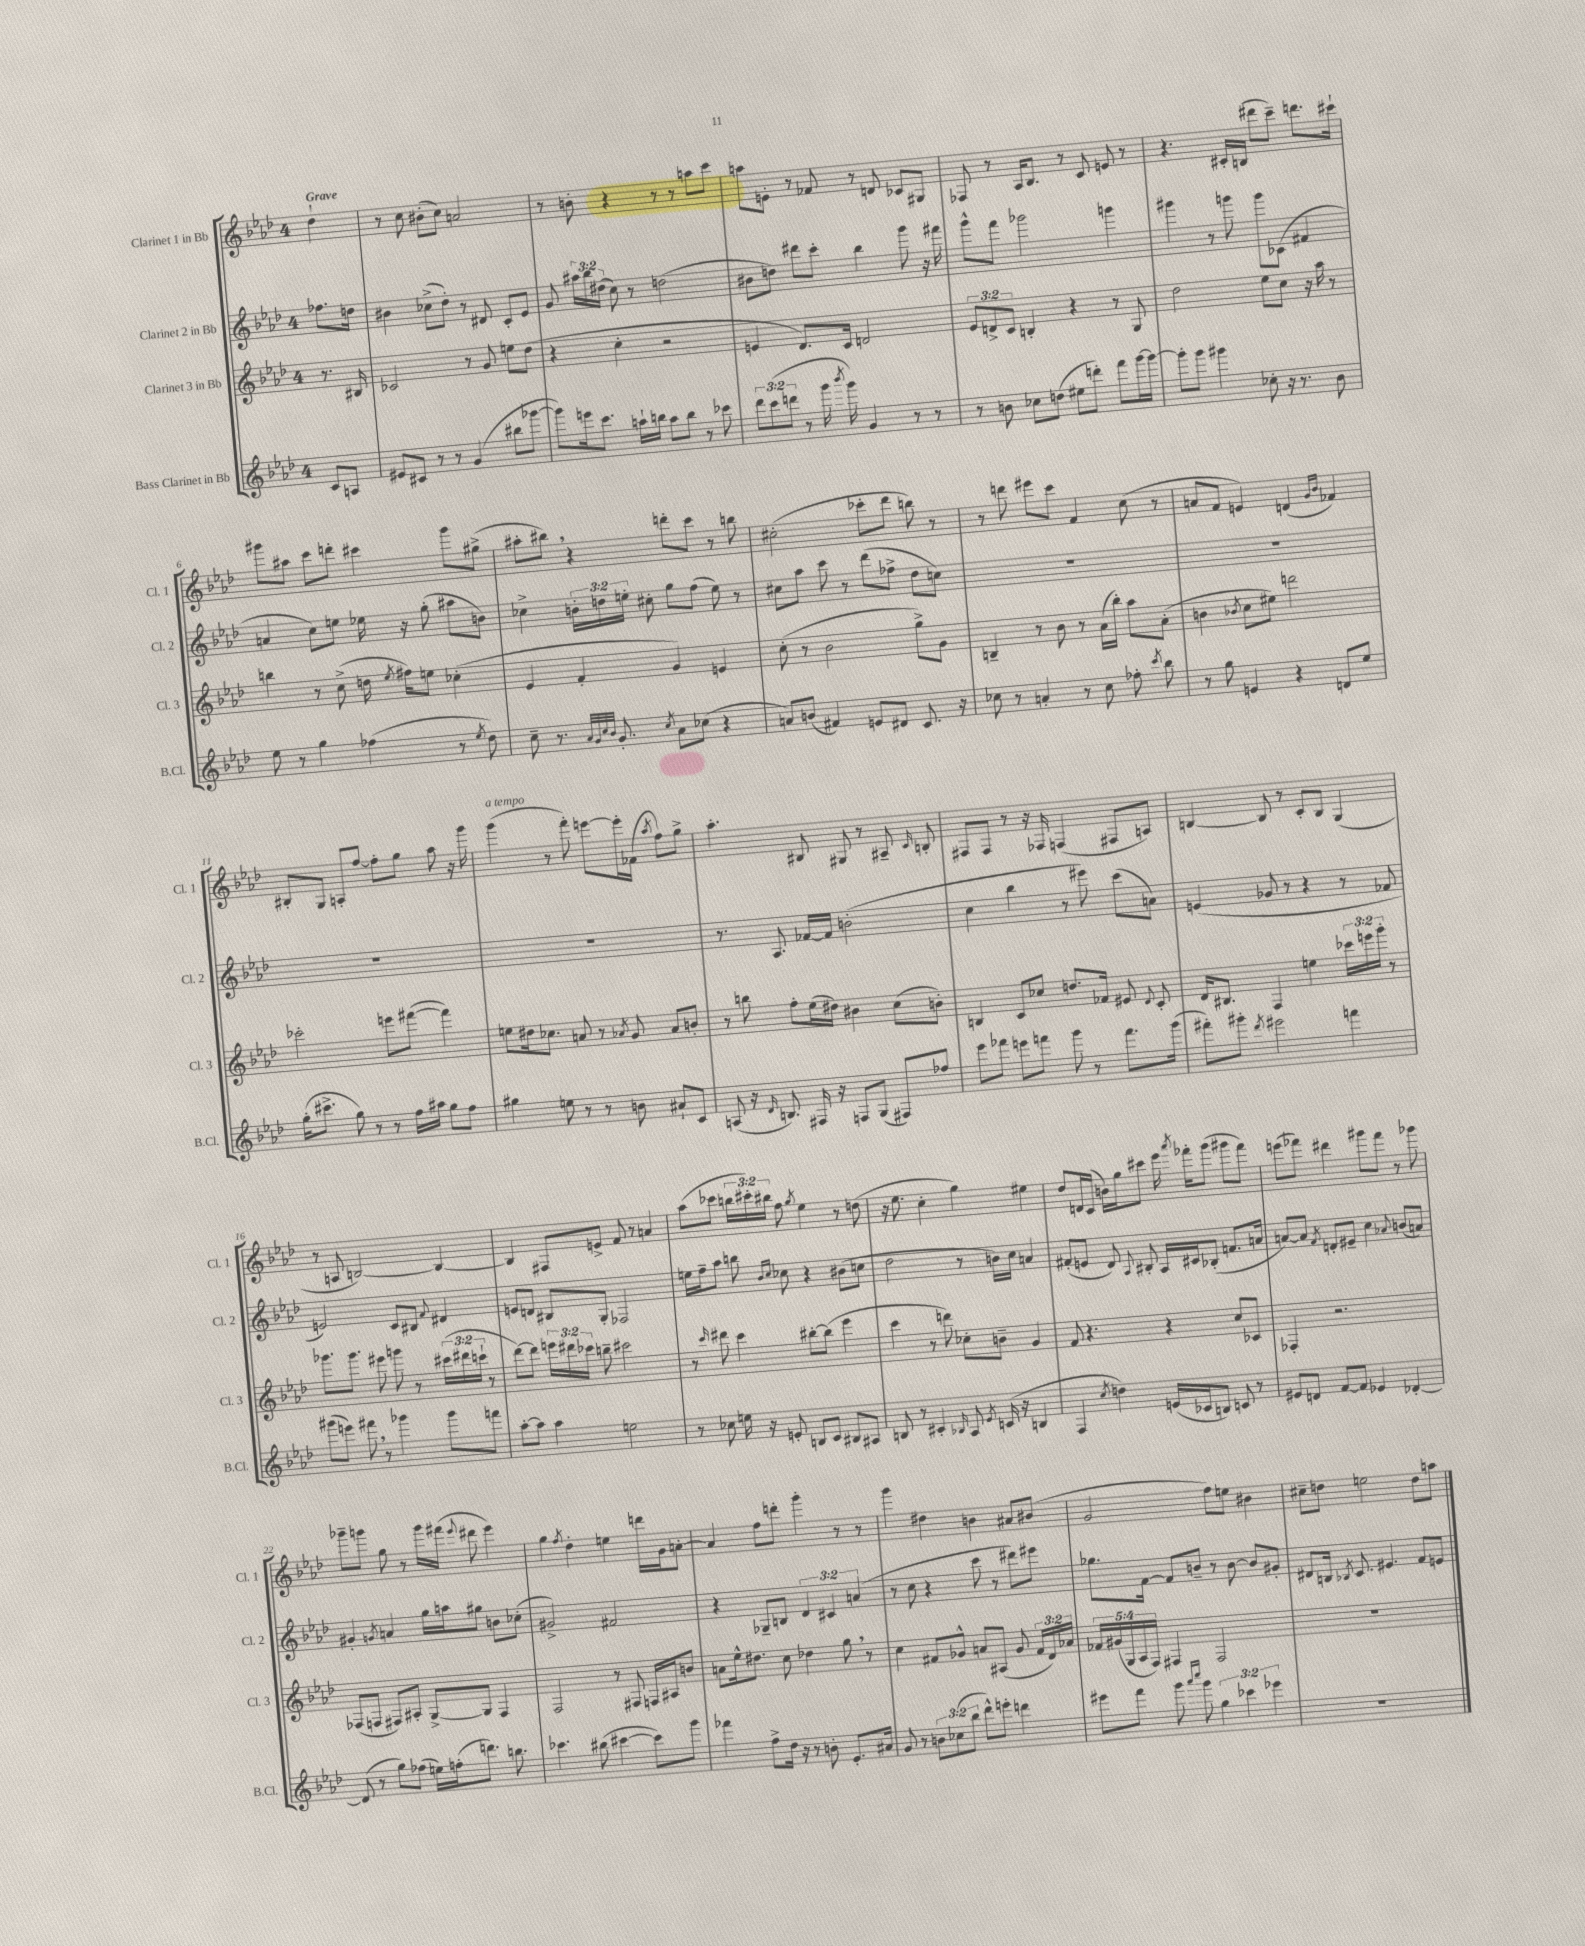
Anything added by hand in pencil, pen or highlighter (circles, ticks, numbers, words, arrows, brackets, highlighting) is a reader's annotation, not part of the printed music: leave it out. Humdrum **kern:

**kern	**kern	**kern	**kern
*part4	*part3	*part2	*part1
*staff4	*staff3	*staff2	*staff1
*I"Bass Clarinet in Bb	*I"Clarinet 3 in Bb	*I"Clarinet 2 in Bb	*I"Clarinet 1 in Bb
*I'B.Cl.	*I'Cl. 3	*I'Cl. 2	*I'Cl. 1
*clefG2	*clefG2	*clefG2	*clefG2
*k[b-e-a-d-]	*k[b-e-a-d-]	*k[b-e-a-d-]	*k[b-e-a-d-]
*M4/4	*M4/4	*M4/4	*M4/4
=	=	=	=
!	!	!	!LO:TX:a:B:t=Grave
8c/L	8.r	8.ff-X\L	4dd-`\
8An/J	.	.	.
.	16B#X/	16ddn\Jk	.
=1	=1	=1	=1
8e#X/L	2c-X/	4b#X\	8r
8c#X/J	.	.	8cc\
8r	.	(8cc-X^\L	(8b#X'\L
8r	.	8dd-'\J)	8cc\J)
(4g/	8r	8r	2an/
.	8g/	8d#X/	.
8bb#X\L	8een\L	8c'/L	.
[8ggg-X\J	(8dd-\J	8e-/J	.
=2	=2	=2	=2
8ggg-\L])	4r	8g/	8r
16eeen\k	.	24aa#X\LL	8bn'\
.	.	24bb-\	.
8.ccc\J	.	.	.
.	.	(24dd#X\JJ	.
.	4cc'\	8cc\)	4r
16aan`\LL	.	8r	.
16bbn\JJ	.	.	.
8aa\L	2r	(2ddn\	8r
8bb\J	.	.	8r
8r	.	.	8aan\L
8ccc-X\	.	.	8ccc\J
=3	=3	=3	=3
12ddd-\L	4en/	8b#X\L	8aan\L
(12ccc\	.	.	.
.	.	8ddn\J)	8en'\J
12dddn\J	.	.	.
8r	8.d-/L)	8ddd#X\L	8r
16ggg\	.	8ccc'\J	8f-X/
8qbbb-/	.	.	.
16ggg\)	16c/Jk	.	.
4g/	2dn/	4bb-\	8r
.	.	.	8dn/
8r	.	8ggg\	8c-X/L
8r	.	16r	8G#X/J
.	.	16fff#X\	.
=4	=4	=4	=4
8r	12e-/L	8ggg^^\L	8F-X/
.	12dn^/	.	.
8bn\	.	8fff\J	8r
.	12c/J	.	.
8cc-X\L	4Bn'/	2ggg-X\	16A-/KL
.	.	.	8.B-/J
(8ddn\J	.	.	.
8ee#X\L	4r	.	8r
8dddn'\J)	.	.	8c/
8fff\L	8r	4gggn\	8en/
[16ggg\L	8G/	.	8r
16ggg\JJ_	.	.	.
=5	=5	=5	=5
8ggg'\L]	2dd-\	4ggg#X\	4.r
8ggg\J	.	.	.
4ggg#X\	.	8r	.
.	.	8gggn\	16c#X'/LL
.	.	.	(16Bn/JJ
8cc-X'\	8ee-\L	8ggg\L	8ddd#X\L
16r	8cc\J	(8c-X\J	8ccc~\J)
8.r	.	.	.
.	16r	4f#X/	8.dddn\L
.	16aa-\	.	.
8b-\	8r	.	.
.	.	.	16ccc#X`\Jk
!!LO:LB:g=z
=6	=6	=6	=6
8ee-\	4bbn\	4an/	8ggg#X\L
8r	.	.	8aa#X\J
4gg\	8r	8cc\L)	8ccc\L
.	(8cc^\	8een\J	8dddn'\J
(4ff-X\	16ddn\	16ee-X\	4ccc#X\
.	8qee-/	.	.
.	16ff#X\KL)	16r	.
.	8een\J	(8gg'\	.
8r	(4cc-X'\	8aa#X\L	8ggg#\L
8qee-/	.	.	.
8dd-\)	.	8bn\J)	(8gg#X^\J
=7	=7	=7	=7
8cc~\	4e-/	4cc-X^\	8aa#X'\L
8.r	.	.	8bb#X,\J)
.	4f'/	24bn'\LL	4r
.	.	24ddn\	.
32qqa-/LLL	.	.	.
32qqg/	.	.	.
32qqcc/	.	.	.
32qqb-/JJJ	.	.	.
8.g'/	.	.	.
.	.	24een'\JJ	.
.	.	8cc#X'\	.
8qcc/	.	.	.
8a-\L	4g/)	8gg\L	8dddn'\L
(8cc-X\J	.	(8ff\J	8ccc\J
4r	4en/	8ee\)	8r
.	.	8r	8bbn\
=8	=8	=8	=8
8an/L)	(8cc'\	8cc#X\L	(2cc#X'\
(8bn/J	8r	8aa-\J	.
4f#X/)	2b-\	8ccc\	.
.	.	8r	.
8en/L	.	(8ddd-\L	8ccc-X'\L
8d#X/J	.	8ff-X^\J	8ddd-\J
8.c/	8gg^\L)	8dd-\L	8bbn\)
.	8g\J	8ccn\J)	8r
16r	.	.	.
=9	=9	=9	=9
8cc-X\	4Bn~/	1r	8r
8r	.	.	8dddn\
4an'/	8r	.	8eee#X\L
.	8b-\	.	8ccc\J
8r	8r	.	4f/
8cc-\	(16a-\LL	.	.
.	16bb-'\JJ)	.	.
8ff-X'\	8aa-\L	.	(8cc\
8qccc/	.	.	.
8bb-\	(8a-'\J	.	8r
=10	=10	=10	=10
8r	4bn\	1r	8an/L
8gg\	.	.	8f/J
.	8qb-X/	.	.
4en/	8cc\L	.	4en/)
.	8ee#X\J)	.	.
4r	2dddn\	.	(4dn/
.	.	.	16qqg/LL
.	.	.	16qqb-/JJ
8dn/L	.	.	4f-X/)
8ee-/J	.	.	.
!!LO:LB:g=z
=11	=11	=11	=11
(16gg'\KL	2ccc-X'\	1r	8B#X'/L
8.ccc#X^\J	.	.	.
.	.	.	8G/J
8gg\)	.	.	8An'/L
8r	.	.	[8ff/J
8r	8eeen\L	.	8ff'\L]
16ff\LL	([8fff#X\J	.	8gg\J
16aa#X\JJ	.	.	.
8gg\L	4fff#\])	.	8aa-\
8ff\J	.	.	16r
.	.	.	16ggg\
=12	=12	=12	=12
!	!	!	!LO:TX:a:i:t=a tempo
4gg#X\	8een\L	1r	(4ggg\
.	16dd#X\k	.	.
.	8.cc-X\J	.	.
8een\	.	.	8r
8r	8an/	.	8fff'\)
8r	8r	.	[8eeen\L
.	8qa-X/	.	.
8bn\	8g/	.	16eee'\L]
.	.	.	(16f-X\JJ
.	.	.	8qaa-/
8a#X`/L	8a-/L	.	8ff\L)
8c/J	8bn'/J	.	8gg^\J
=13	=13	=13	=13
(8An/	8r	8.r	4.aa-'\
16r	8bbn\	.	.
16qqd-/	.	.	.
8.Bn/)	.	8.A-/	.
.	8ff'\L	.	.
16F#X/	(16ee-\L	[16f-X/LL	8B#X/
16r	16dd#X\JJ)	16f-/JJ]	.
8Fn/L	4b#X\	(2bn'\	8G#X/
(8G/J	.	.	8r
8F#X/L)	(8cc\L	.	8A#X~/
.	.	.	16qqc/
8ff-X/J	8bn'\J)	.	8Bn'/
=14	=14	=14	=14
8eee-\L	4Bn/	4cc\	8F#X/L
8fff-X\J	.	.	8F#/J
8eeen\L	8c/L	4bb-\	8r
8fffn\J	8cc-X/J	.	16r
.	.	.	16F-X/
8ggg\	8.ddn/L	8r	(4Fn/
8r	.	8eee#X\)	.
.	16f-X/Jk	.	.
8.fff\L	8e#X/	(8ccc\L	8F#X/L
.	8qqd-/	.	.
.	8c'/	8an\J)	8An/J)
(16ggg\Jk	.	.	.
=15	=15	=15	=15
8fff#X'\L)	16d-/KL	(4en/	[4Bn/
.	8.B#X/J	.	.
8ggg#X'\J	.	.	.
8qddd-/	.	.	.
2eee#X\	4F/	8g-X/	8B/]
.	.	8r	8r
.	4een\	4r	8c'/L
.	.	.	8B/J
4fffn\	24ccc-X\LL	8r	(4G/
.	24eeen\	.	.
.	24ggg'\JJ	.	.
.	8r	8f-X/	.
!!LO:LB:g=z
=16	=16	=16	=16
(8ggg#X\L	8.ggg-X\L	2en/)	8r
8eeen\J)	.	.	8An/
.	8.ggg-\J	.	.
8fff#X,\	.	.	[2Bn/)
8r	8eee#X\	.	.
4ggg-X\	8gggn\	8c/L	.
.	8r	8B#X/J	.
.	.	8qqf/	.
8ggg-\L	(24ccc#X\LL	4d#X/	4B/_
.	24ddd#X\	.	.
.	24cccn`\JJ	.	.
8fffn\J	8r	.	.
=17	=17	=17	=17
[8aa-'\L	[8ddd-\L)	8en/L	4B/]
8aa-\J]	8ddd-\J]	8dn/J	.
4aa-\	24eeen\LL	8B#X/L	8F#X/L
.	24ddd#X\	.	.
.	24ccc-X\JJ	.	.
.	8bbn~\	8G'/J	8en^/J
2een\	2ccc#X\	2F-X/	8f/
.	.	.	8r
.	.	.	4an/
=18	=18	=18	=18
8r	8r	16een\LL	(8aa-\L
.	.	16ff~\J	.
.	16qqccc/	.	.
8cc-X\	8ddd#X\	8aa-\J	8ccc-X\J
16een\	4ccc\	8bbn\	24bbn\LL
.	.	.	24ccc#X'\)
16r	.	.	.
.	.	.	24bb#X\JJ
.	.	16qqb-/LL	.
.	.	16qqcc/JJ	.
8en'/	.	8cc-X\	8ff\
.	.	.	8qgg/
8Bn/L	[8bb#X'\L	4r	4ee-\
8c/J	(8bb#\J]	.	.
8B#X/L	4eee-\	(8b#X\L	8r
8A#X/J	.	8ccn\J	(8ddn\
=19	=19	=19	=19
8Bn/	4ccc\	2dd-\	16r
.	.	.	8.ee-\
8r	.	.	.
4c#X'/	8r	.	4cc'\
.	8dddn\)	.	.
16qqB-X/	.	.	.
8A-/	8cc-X'\L	8r	4gg\)
8qe-/	.	.	.
(16cn/	8bn~\J	16bn\LL)	.
16r	.	16cc\JJ	.
4Bn/	4g/	4an/	4ee#X\
=20	=20	=20	=20
4F/	8f/	(8f#X'/L	8dd-/L
.	4.r	8en/J	16dn/L
.	.	.	(16c/JJ
8qcc/	.	.	.
4ddn\)	.	8d-/)	16bn\LL)
.	.	.	16gg\J
.	.	8qqA-/	.
.	.	8B#X'/	8ccc#X\J
(16en/LL	4r	16A-/LL	16eee-\
.	.	.	8qaaa-/
16c-X/J	.	16c#X/J	16fff-X'\KL
8Bn/J)	.	(8B-X'/J	(8ggg\J
8cn/	8cc/L	8.fn/L	8ggg#X\L
8r	8c-X/J	.	8fff-\J)
.	.	16an/Jk	.
=21	=21	=21	=21
8e#X/L	4F-X'/	[8an/L)	(8eeen\L
8dn/J	.	8a/J]	8fff-X\J)
.	.	8qf/	.
[8f/L	2.r	8dn'/L	4ddd#X\
8f/J]	.	8e#X~/J	.
4e-X/	.	4cc\	8ggg#X\L
.	.	.	8fff-\J
.	.	8qqa-X/	.
[4d-X'/	.	(8bn/L	8r
.	.	8an/J)	8ggg-X\
!!LO:LB:g=z
=22	=22	=22	=22
(8d-/]	(8F-X/L	4g#X'/	8ggg-X~\L
8r	8Fn/J	.	8gggn\J
.	.	8qgn/	.
8gg\L)	8F#X/L)	4an/	8gg\
(8ff-X\J	8A#X'/J	.	8r
16een\LL)	[8G^/L	16gg\LL	16ggg\LL
(16ffn'\J	.	16aan\J	(16fff#X\JJ
.	.	.	8qqeee-/
8.dddn\J)	8G/J]	8gg#X\J	8ddd#X\
.	4F#/	8bn\L	4eee-\)
8.bbn\	.	.	.
.	.	(8cc-X'\J	.
=23	=23	=23	=23
4.ccc-X\	2F/	2g#X^/)	4gg\
.	.	.	8qff/
.	.	.	4dd-'\
(8bb#X\	.	.	.
[4ccc#X\	8r	2f#X/	4een\
.	8F#X/	.	.
8ccc#\L])	16Fn/LL	.	16dddn\LL
.	16A#X/J	.	16g\J
8ggg\J	8bn/J	.	[8an'\J
=24	=24	=24	=24
4fff-X\	8an\L	4r	4a/]
.	16ee-^^\k	.	.
.	8.dd#X\J	.	.
8ff^\L	.	8G-X~/L	8ff\L
16dd-\Jk	8cc\	8Bn/J	8dddn'\J
16r	.	.	.
8r	4dd-X\	6d-/	4ggg'\
8bn'\	.	.	.
.	.	6c#X/	.
8.e-'/L	8gg,\	.	8r
.	.	(6an/	.
.	8r	.	8r
16a#X/Jk	.	.	.
=25	=25	=25	=25
8g/	4cc\	8r	4ggg\
8r	.	8cc\	.
12bn\L	8f#X/L	4r	4dd#X\
(12cc-X\	.	.	.
.	8g-X^^/J	.	.
12bb-\J	.	.	.
8ddd-^^\L)	8an/L	8ccc\	4bn\
8eeen'\J	(8A#X/J	8r	.
4dddn\	8g-/	8ddd#X\L)	8a#X/L
.	24f#/LL	8eee#X\J	(8b#X/J
.	24d-/)	.	.
.	24a-X/JJ	.	.
=26	=26	=26	=26
8eee#X\L	20f-X/LL	8.gg-X\L	2g/
.	(20g#X/	.	.
.	20G/	.	.
8fff\J	.	.	.
.	20A-/	.	.
.	.	[16f\Jk	.
.	20F/JJ)	.	.
8ggg\	4F#X/	8f/L]	.
16qqaaa-/LL	.	.	.
16qqcccc/JJ	.	.	.
8ggg\	.	8bn~/J	.
6gg\	2F#/	8r	8ff\L)
.	.	[8b\	8een\J
6ccc-X\	.	.	.
.	.	8b/L]	4b#X\
6eee-X\	.	.	.
.	.	8g#X'/J	.
=27	=27	=27	=27
1r	1r	8d#X/L	8cc#X~\L
.	.	16Bn/Jk	8ddn\J
.	.	8qB-X/	.
.	.	8.c/	.
.	.	.	2een\
.	.	4.e#X/	.
.	.	8f/L	8dd\L
.	.	8en/J	8aan\J
==	==	==	==
*-	*-	*-	*-
